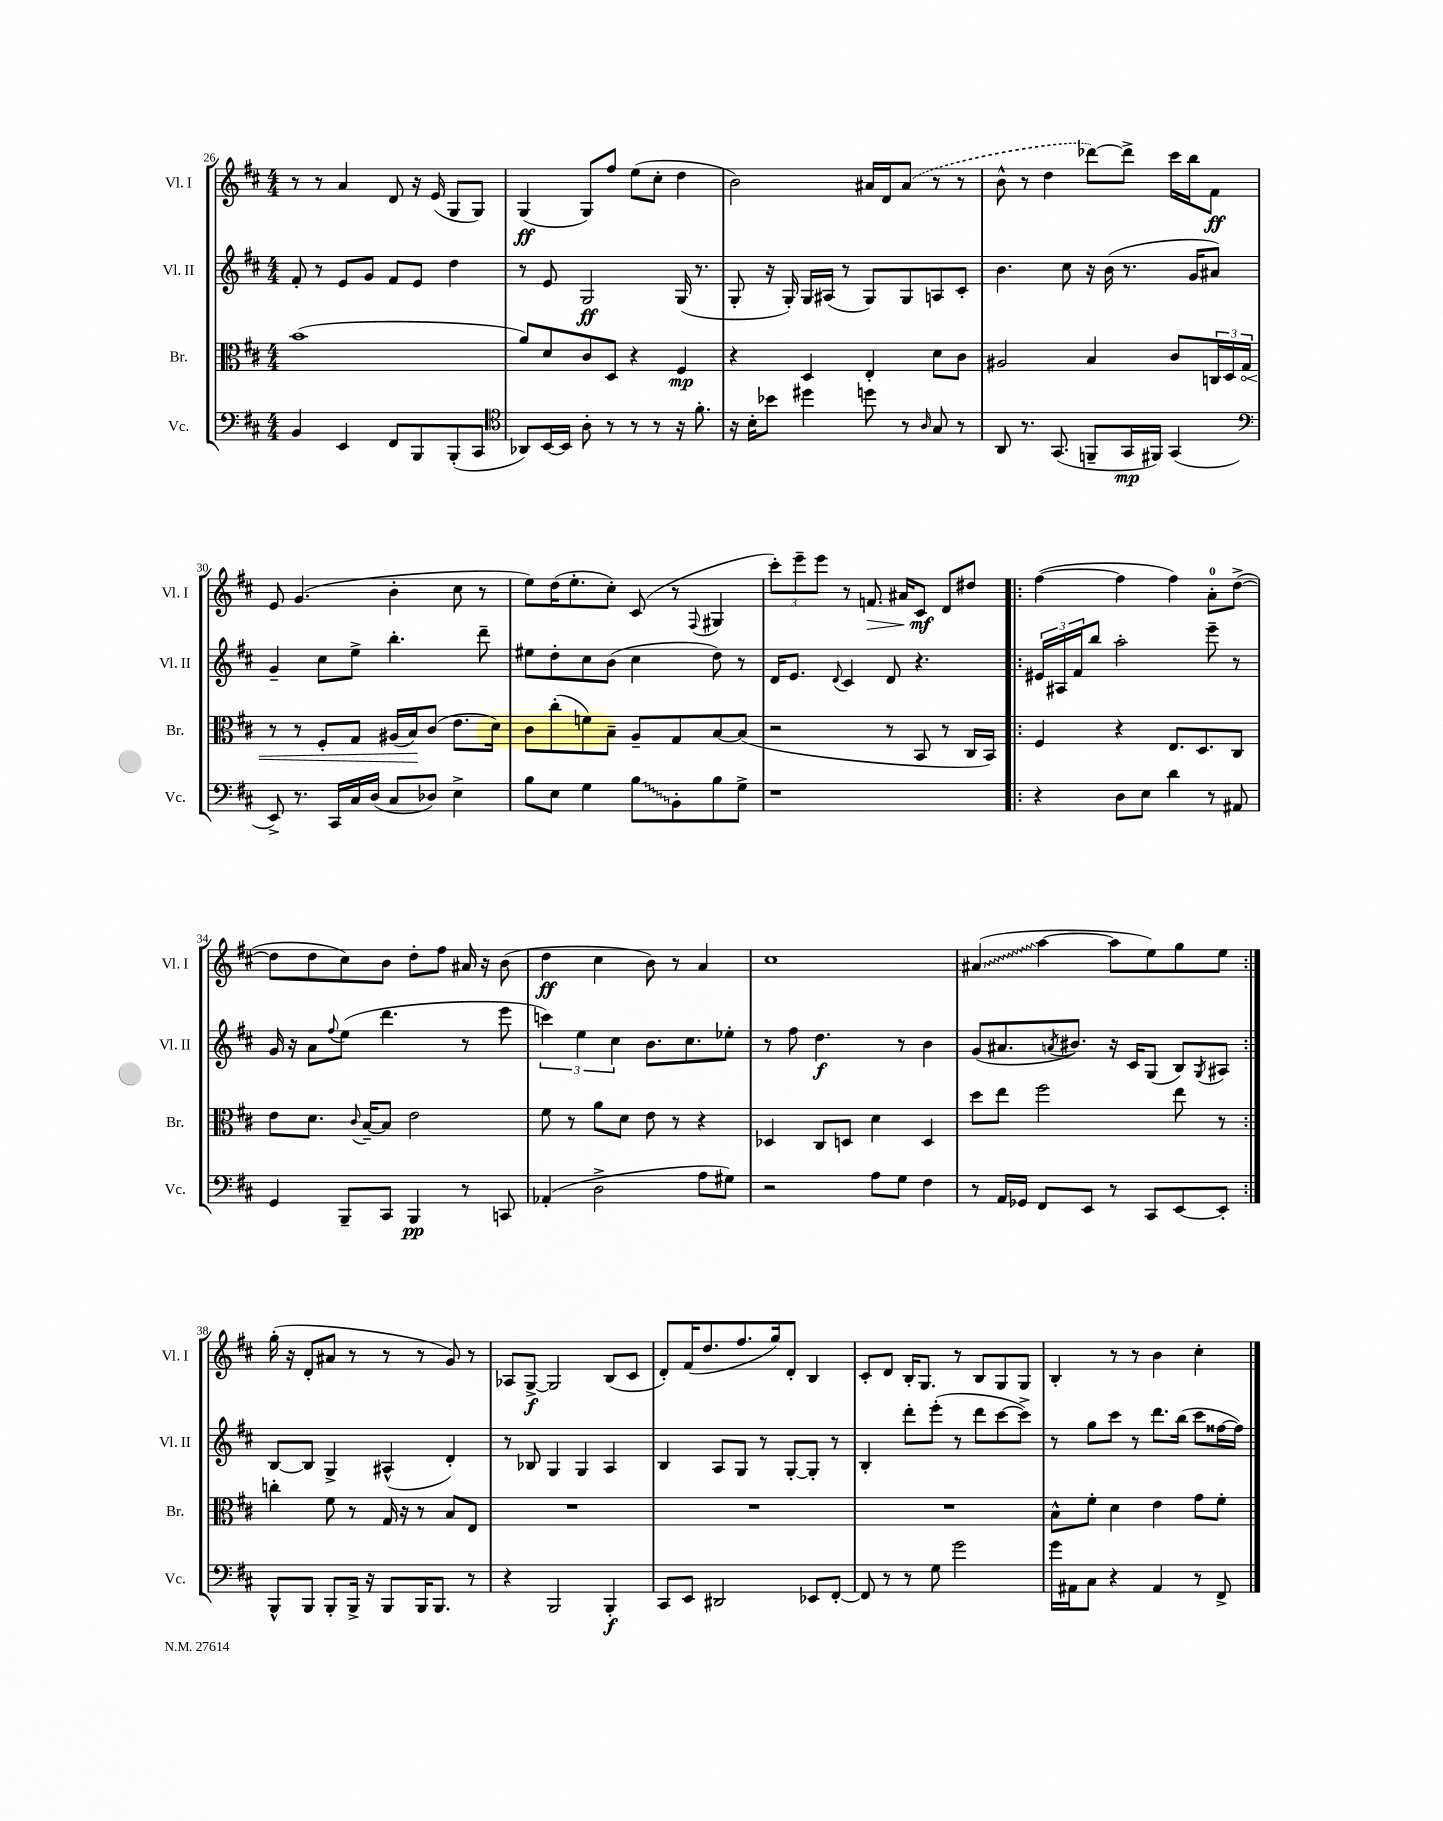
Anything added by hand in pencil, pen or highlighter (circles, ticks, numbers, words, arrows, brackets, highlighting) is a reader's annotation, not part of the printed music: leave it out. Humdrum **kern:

**kern	**kern	**kern	**kern
*staff4	*staff3	*staff2	*staff1
*clefF4	*clefC3	*clefG2	*clefG2
*k[f#c#]	*k[f#c#]	*k[f#c#]	*k[f#c#]
*M4/4	*M4/4	*M4/4	*M4/4
4BB/	(1b	8f#'/	8r
.	.	8r	8r
4EE/	.	8e/L	4a/
.	.	8g/J	.
8FF#/L	.	8f#/L	8d/
8BBB/	.	8e/J	16r
.	.	.	(16e/
(8BBB'/	.	4dd\	8G/L
8CC#/J	.	.	8G/J)
=	=	=	=
*clefC4	*	*	*
8AA-/L)	8a/L)	8r	(4G/
[16BB/L	8d/	8e/	.
16BB/]JJ	.	.	.
8A'\	8c#/	2G/	8G/L)
8r	8D/J	.	8ff#/J
8r	4r	.	(8ee\L
8r	.	.	8cc#'\J
16r	4F#/	(16G/	4dd\
8.f#'\	.	8.r	.
=	=	=	=
16r	4r	8G'/	2b\)
16B'\LK	.	.	.
8b-\J	.	16r	.
.	.	16G'/)	.
4dd#\	4D/	16G/LL	.
.	.	(16A#/JJ	.
.	.	8r	.
8dd\	4E'/	8G/L)	16a#/LL
.	.	.	16d/J
8r	.	8G/	(8a#/J
16qqA/	.	.	.
8G/	8d\L	8A/	8r
8r	8c#\J	8c#'/J	8r
=	=	=	=
8AA/	2A#/	4.b\	8b^^\
8.r	.	.	8r
.	.	.	4dd\
(8.GG/	.	.	.
.	.	8cc#\	.
8FF~/L	4B/	16r	[8ddd-\L)
.	.	(16b\	.
16GG/L	.	8.r	8ddd-^\]J
16FF#/JJ)	.	.	.
(4GG/	8c#/L	.	16ccc#\LL
.	.	16g/LK	16bb\J
.	24C/L	8a#/J)	8f#\J
.	24D/	.	.
.	24G/JJ	.	.
=	=	=	=
*clefF4	*	*	*
8EE^/)	8r	4g~/	8e/
8.r	8r	.	(4.g/
.	8F#'/L	8cc#\L	.
16CC#/LL	.	.	.
16C#/	8G/J	8ee^\J	.
(16D/JJ	.	.	.
8C#/L	(16A#/LL	4.bb'\	4b'\
.	16B/J)	.	.
8D-/J)	(8c#/J	.	.
4E^\	8.e\L	.	8cc#\
.	.	8ddd~\	8r
.	16d\Jk)	.	.
=	=	=	=
8B\L	8c#\L	8ee#\L	8ee\L)
8E\J	(8cc#'\	8dd'\	(16dd\K
.	.	.	8.ee'\
4G\	8f\)	8cc#\	.
.	8B~\J	(8b\J	8cc#'\J)
8B\L	8A~/L	4cc#\	(8c#/
8BB'\	8G/	.	8r
.	.	.	8qqF#/
8B\	[8B/	8dd\)	4G#/
8G^\J	(8B/]J	8r	.
=	=	=	=
1r	2r	16d/LK	12ccc#'\L)
.	.	8.e/J	.
.	.	.	12eee~\
.	.	.	12eee\J
.	.	8qqd/	.
.	.	4c#/	8r
.	.	.	8.f/
.	8r	8d/	.
.	.	.	16a#/LK
.	8BB/	4.r	8c#/J
.	8r	.	8d/L
.	16C#/LL	.	8dd#/J
.	16BB/JJ)	.	.
=!|:	=!|:	=!|:	=!|:
4r	4F#/	24e#/LL	([4ff#\
.	.	24A#/	.
.	.	24f#/J	.
.	.	8bb/J	.
8D\L	4r	2aa'\	4ff#\]
8E\J	.	.	.
4d\	8.E/L	.	4ff#\)
.	8.D/	.	.
8r	.	8eee~\	8a'\L
8AA#/	8C#/J	8r	([8dd^\J
=	=	=	=
4GG/	8e\L	16g/	8dd\]L
.	.	16r	.
.	8.d\J	8a\L	8dd\
.	.	8qqff#/	.
8BBB~/L	.	(8ee\J	8cc#\)
.	8qqc#/	.	.
.	[16B~/LK	.	.
8CC#/J	8B/]J	4.ddd\	8b\J
4BBB/	2e\	.	8dd'\L
.	.	.	8ff#\J
8r	.	8r	16a#/
.	.	.	16r
8CC/	.	8eee\	(8b\
=	=	=	=
(4AA-'/	8f#\	6ccc\)	4dd\
.	8r	.	.
.	.	6ee\	.
2D^\	8a\L	.	4cc#\
.	.	6cc#\	.
.	8d\J	.	.
.	8e\	8.b\L	8b\)
.	8r	.	8r
.	.	8.cc#\	.
8A\L	4r	.	4a/
8G#\J)	.	8ee-'\J	.
=	=	=	=
2r	4D-/	8r	1cc#
.	.	8ff#\	.
.	8C#/L	4.dd\	.
.	8D/J	.	.
8A\L	4d\	.	.
8G\J	.	8r	.
4F#\	4D/	4b\	.
=	=	=	=
8r	8dd\L	(8g/L	(4a#/
16AA/LL	8ee\J	8.a#/	.
16GG-/JJ	.	.	.
8FF#/L	2ff#\	.	[4aa\
.	.	8qa/	.
.	.	8.b#/J)	.
8EE/J	.	.	.
8r	.	16r	8aa\]L
.	.	16c#/LK	.
8CC#/L	.	(8G/J	8ee\)
[8EE/	8ee\	8B/L)	8gg\
.	.	8qG/	.
8EE'/]J	8r	8A#/J	8ee\J
=:|!	=:|!	=:|!	=:|!
8BBB^^/L	4cc'\	[8B/L	(16gg'\
.	.	.	16r
8BBB/J	.	8B/]J	8d'/L
8BBB'/L	8f#\	4G^/	8a#/J
16BBB^/Jk	8r	.	8r
16r	.	.	.
8BBB/L	16G/	(4A#^^/	8r
.	16r	.	.
16BBB/K	8r	.	8r
8.BBB/J	.	.	.
.	8B/L	4d'/)	8g/)
8r	8E/J	.	8r
=	=	=	=
4r	1r	8r	8A-/L
.	.	8B-/	[8G^/J
2BBB/	.	4G/	2G/]
.	.	4G/	.
4BBB'/	.	4A/	(8B/L
.	.	.	8c#/J
=	=	=	=
8CC#/L	1r	4B/	8d'/L)
8EE/J	.	.	(16f#/K
.	.	.	8.dd/
2DD#/	.	8A/L	.
.	.	8G/J	8.ff#/
.	.	8r	.
.	.	.	16gg/k)
.	.	[8G'/L	8d'/J
8EE-/L	.	8G'/]J	4B/
[8FF#'/J	.	8r	.
=	=	=	=
8FF#/]	1r	4B'/	8c#'/L
8r	.	.	8d/J
8r	.	8ddd'\L	16B'/LK
.	.	.	8.G/J
8G\	.	(8eee'\J	.
2g\	.	8r	8r
.	.	8ddd\L	8B/L
.	.	[8ccc#\	8G/
.	.	8ccc#^\]J)	8G/J
=	=	=	=
16g\LL	8B^^\L	8r	4B'/
16AA#\J	.	.	.
8C#\J	8f#'\J	8gg\L	.
4r	4d\	8ccc#\J	8r
.	.	8r	8r
4AA#/	4e\	8.ddd\L	4b\
.	.	(16bb\Jk	.
8r	8g\L	8ccc#\L	4cc#'\
8FF#^/	8f#'\J	[16ff##\L	.
.	.	16ff##\]JJ)	.
==	==	==	==
*-	*-	*-	*-
